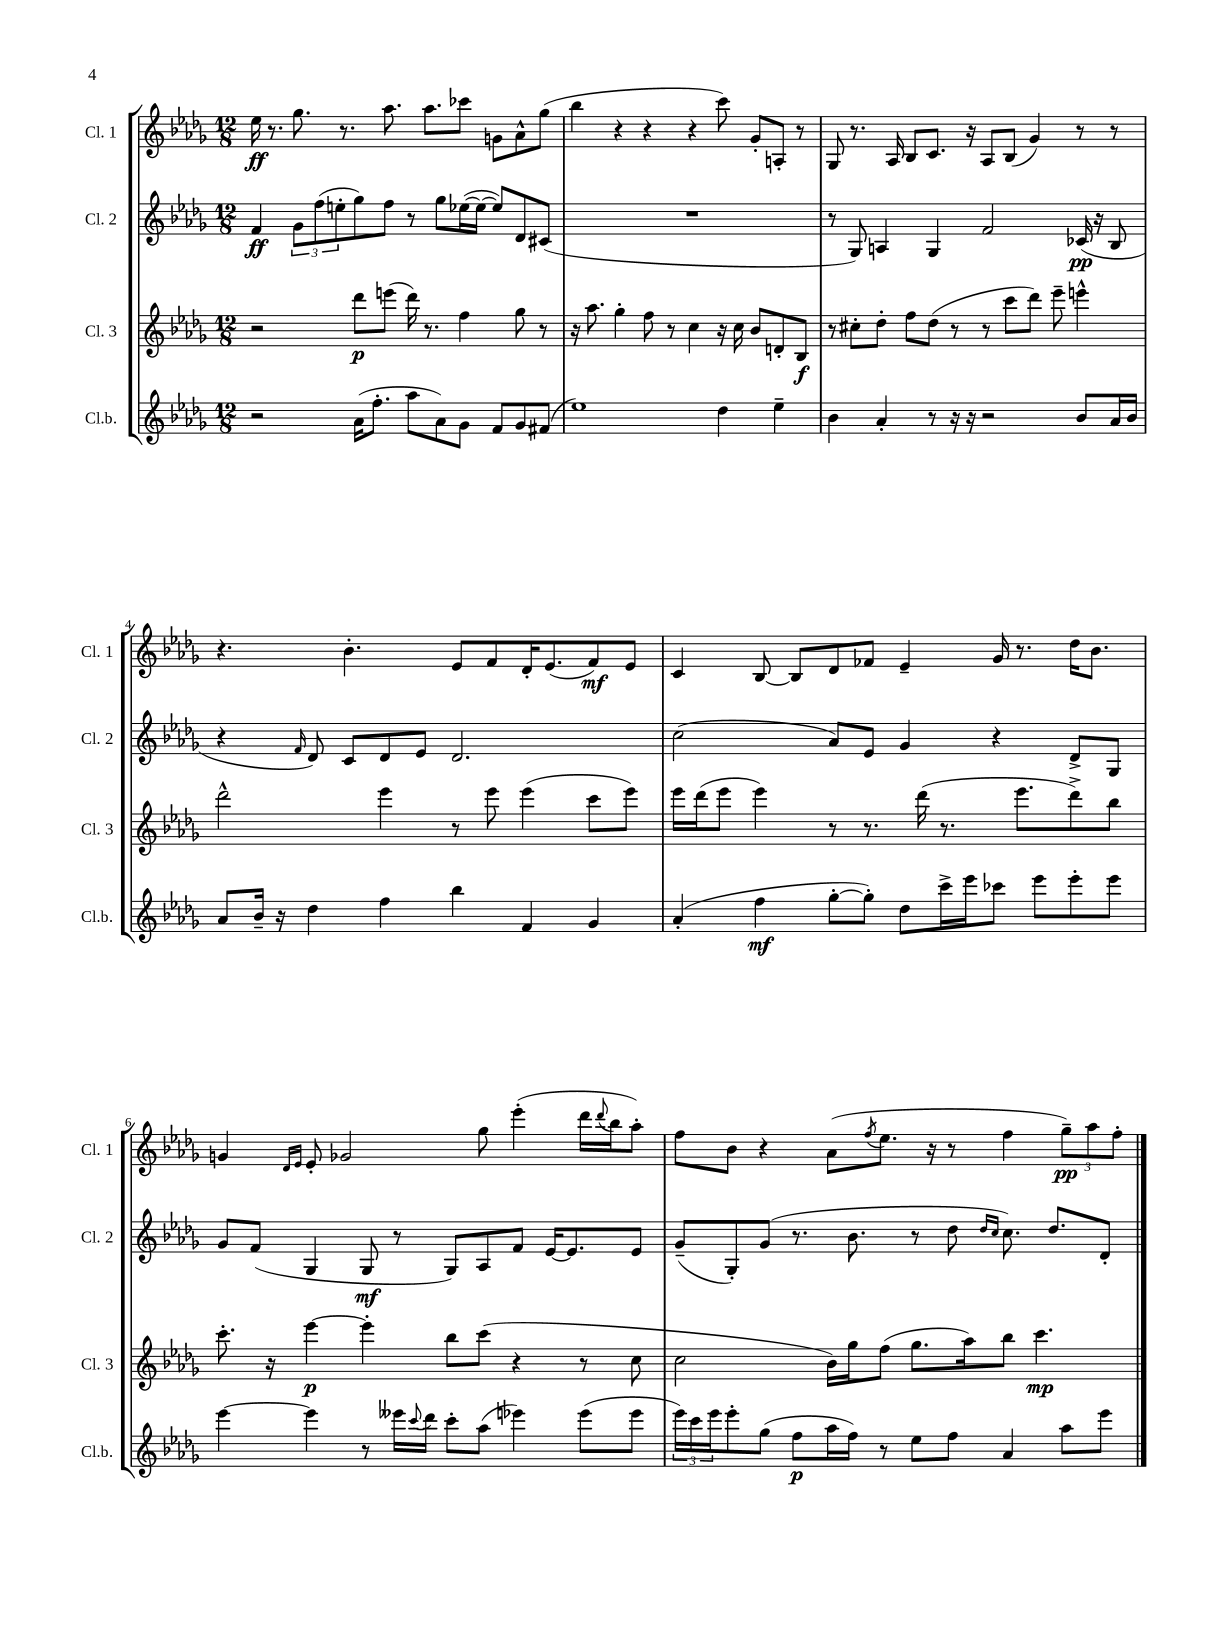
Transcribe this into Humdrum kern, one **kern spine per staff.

**kern	**dynam	**kern	**dynam	**kern	**dynam	**kern	**dynam
*part4	*part4	*part3	*part3	*part2	*part2	*part1	*part1
*staff4	*staff4	*staff3	*staff3	*staff2	*staff2	*staff1	*staff1
*I"Cl.b.	*	*I"Cl. 3	*	*I"Cl. 2	*	*I"Cl. 1	*
*I'Cl.b.	*	*I'Cl. 3	*	*I'Cl. 2	*	*I'Cl. 1	*
*clefG2	*	*clefG2	*	*clefG2	*	*clefG2	*
*k[b-e-a-d-g-]	*	*k[b-e-a-d-g-]	*	*k[b-e-a-d-g-]	*	*k[b-e-a-d-g-]	*
*M12/8	*	*M12/8	*	*M12/8	*	*M12/8	*
=1	=1	=1	=1	=1	=1	=1	=1
2r	.	2r	.	4f/	ff	16ee-\	ff
.	.	.	.	.	.	8.r	.
.	.	.	.	12g-\L	.	8.gg-\	.
.	.	.	.	(12ff\	.	.	.
.	.	.	.	12een'\	.	.	.
.	.	.	.	.	.	8.r	.
(16a-\KL	.	8ddd-\L	p	8gg-\)	.	.	.
8.ff'\J	.	.	.	.	.	.	.
.	.	(8eeen\J	.	8ff\J	.	8.aa-\	.
8aa-\L	.	16ddd-\)	.	8r	.	.	.
.	.	8.r	.	.	.	8.aa-\L	.
8a-\)	.	.	.	8gg-\L	.	.	.
8g-\J	.	4ff\	.	([16ee-X\L	.	8ccc-X\J	.
.	.	.	.	16ee-\JJ_	.	.	.
8f/L	.	.	.	8ee-/L])	.	8gn\L	.
8g-/	.	8gg-\	.	8d-/	.	8a-^^\	.
(8f#X/J	.	8r	.	(8c#X/J	.	(8gg-\J	.
=2	=2	=2	=2	=2	=2	=2	=2
1ee-)	.	16r	.	1.r	.	4bb-\	.
.	.	8.aa-\	.	.	.	.	.
.	.	4gg-'\	.	.	.	4r	.
.	.	8ff\	.	.	.	4r	.
.	.	8r	.	.	.	.	.
.	.	4cc\	.	.	.	4r	.
4dd-\	.	16r	.	.	.	8ccc\)	.
.	.	16cc\	.	.	.	.	.
.	.	8b-/L	.	.	.	8g-'/L	.
4ee-~\	.	8dn'/	.	.	.	8An'/J	.
.	.	8B-/J	f	.	.	8r	.
=3	=3	=3	=3	=3	=3	=3	=3
4b-\	.	8r	.	8r	.	8G-/	.
.	.	8cc#X'\L	.	8G-/)	.	8.r	.
4a-'/	.	8dd-'\J	.	4An/	.	.	.
.	.	.	.	.	.	16A-/	.
.	.	8ff\L	.	.	.	8B-/L	.
8r	.	(8dd-\J	.	4G-/	.	8.c/J	.
16r	.	8r	.	.	.	.	.
16r	.	.	.	.	.	16r	.
2r	.	8r	.	2f/	.	8A-/L	.
.	.	8ccc\L	.	.	.	(8B-/J	.
.	.	8ddd-\J)	.	.	.	4g-/)	.
.	.	8eee-~\	.	.	.	.	.
8b-/L	.	4eeen^^\	.	(16c-X/	pp	8r	.
.	.	.	.	16r	.	.	.
16a-/L	.	.	.	8B-/	.	8r	.
16b-/JJ	.	.	.	.	.	.	.
!!LO:LB:g=z
=4	=4	=4	=4	=4	=4	=4	=4
8a-/L	.	2ddd-^^\	.	4r	.	4.r	.
16b-~/Jk	.	.	.	.	.	.	.
16r	.	.	.	.	.	.	.
.	.	.	.	16qqf/	.	.	.
4dd-\	.	.	.	8d-/)	.	.	.
.	.	.	.	8c/L	.	4.b-'\	.
4ff\	.	4eee-\	.	8d-/	.	.	.
.	.	.	.	8e-/J	.	.	.
4bb-\	.	8r	.	2.d-/	.	8e-/L	.
.	.	8eee-\	.	.	.	8f/	.
4f/	.	(4eee-\	.	.	.	16d-'/K	.
.	.	.	.	.	.	(8.e-/	.
4g-/	.	8ccc\L	.	.	.	8f/)	mf
.	.	8eee-\J)	.	.	.	8e-/J	.
=5	=5	=5	=5	=5	=5	=5	=5
(4a-'/	.	16eee-\LL	.	(2cc\	.	4c/	.
.	.	(16ddd-\J	.	.	.	.	.
.	.	8eee-\J	.	.	.	.	.
4ff\	mf	4eee-\)	.	.	.	[8B-/	.
.	.	.	.	.	.	8B-/L]	.
[8gg-'\L	.	8r	.	8a-/L)	.	8d-/	.
8gg-'\J])	.	8.r	.	8e-/J	.	8f-X/J	.
8dd-\L	.	.	.	4g-/	.	4e-~/	.
.	.	(16ddd-\	.	.	.	.	.
16ccc^\L	.	8.r	.	.	.	.	.
16eee-\J	.	.	.	.	.	.	.
8ccc-X\J	.	.	.	4r	.	16g-/	.
.	.	8.eee-\L	.	.	.	8.r	.
8eee-\L	.	.	.	.	.	.	.
8eee-'\	.	8ddd-^\)	.	8d-^/L	.	16dd-\KL	.
.	.	.	.	.	.	8.b-\J	.
8eee-\J	.	8bb-\J	.	8G-/J	.	.	.
!!LO:LB:g=z
=6	=6	=6	=6	=6	=6	=6	=6
[4eee-\	.	8.ccc'\	.	8g-/L	.	4gn/	.
.	.	.	.	(8f/J	.	.	.
.	.	16r	.	.	.	.	.
.	.	.	.	.	.	16qqd-/LL	.
.	.	.	.	.	.	16qqe-/JJ	.
4eee-\]	.	[4eee-\	p	4G-/	.	8e-'/	.
.	.	.	.	.	.	2g-X/	.
8r	.	4eee-'\]	.	8G-/	mf	.	.
16eee--X\LL	.	.	.	8r	.	.	.
8qqccc/	.	.	.	.	.	.	.
16ddd-\JJ	.	.	.	.	.	.	.
8ccc'\L	.	8bb-\L	.	8G-/L)	.	.	.
(8aa-\J	.	(8ccc\J	.	8A-/	.	8gg-\	.
4eee-X\)	.	4r	.	8f/J	.	(4eee-'\	.
.	.	.	.	[16e-/KL	.	.	.
.	.	.	.	8.e-/]	.	.	.
(8eee-\L	.	8r	.	.	.	16ddd-\LL	.
.	.	.	.	.	.	8qqddd-/	.
.	.	.	.	.	.	16bb-\J	.
8eee-\J	.	8cc\	.	8e-/J	.	8aa-'\J)	.
=7	=7	=7	=7	=7	=7	=7	=7
24eee-\LL)	.	2cc\	.	(8g-~/L	.	8ff\L	.
24ccc\	.	.	.	.	.	.	.
24eee-\J	.	.	.	.	.	.	.
8eee-'\	.	.	.	8G-'/)	.	8b-\J	.
(8gg-\J	.	.	.	(8g-/J	.	4r	.
8ff\L	p	.	.	8.r	.	.	.
16aa-\L	.	16b-\LL)	.	.	.	(8a-\L	.
16ff\JJ)	.	16gg-\J	.	8.b-\	.	.	.
.	.	.	.	.	.	8qff/	.
8r	.	(8ff\J	.	.	.	8.ee-\J	.
8ee-\L	.	8.gg-\L	.	8r	.	.	.
.	.	.	.	.	.	16r	.
8ff\J	.	.	.	8dd-\	.	8r	.
.	.	16aa-\k)	.	.	.	.	.
.	.	.	.	16qqdd-/LL	.	.	.
.	.	.	.	16qqcc/JJ	.	.	.
4a-/	.	8bb-\J	.	8.cc\)	.	4ff\	.
.	.	4.ccc\	mp	.	.	.	.
.	.	.	.	8.dd-/L	.	.	.
8aa-\L	.	.	.	.	.	12gg-~\L)	pp
.	.	.	.	.	.	12aa-\	.
8eee-\J	.	.	.	8d-'/J	.	.	.
.	.	.	.	.	.	12ff'\J	.
==	==	==	==	==	==	==	==
*-	*-	*-	*-	*-	*-	*-	*-
